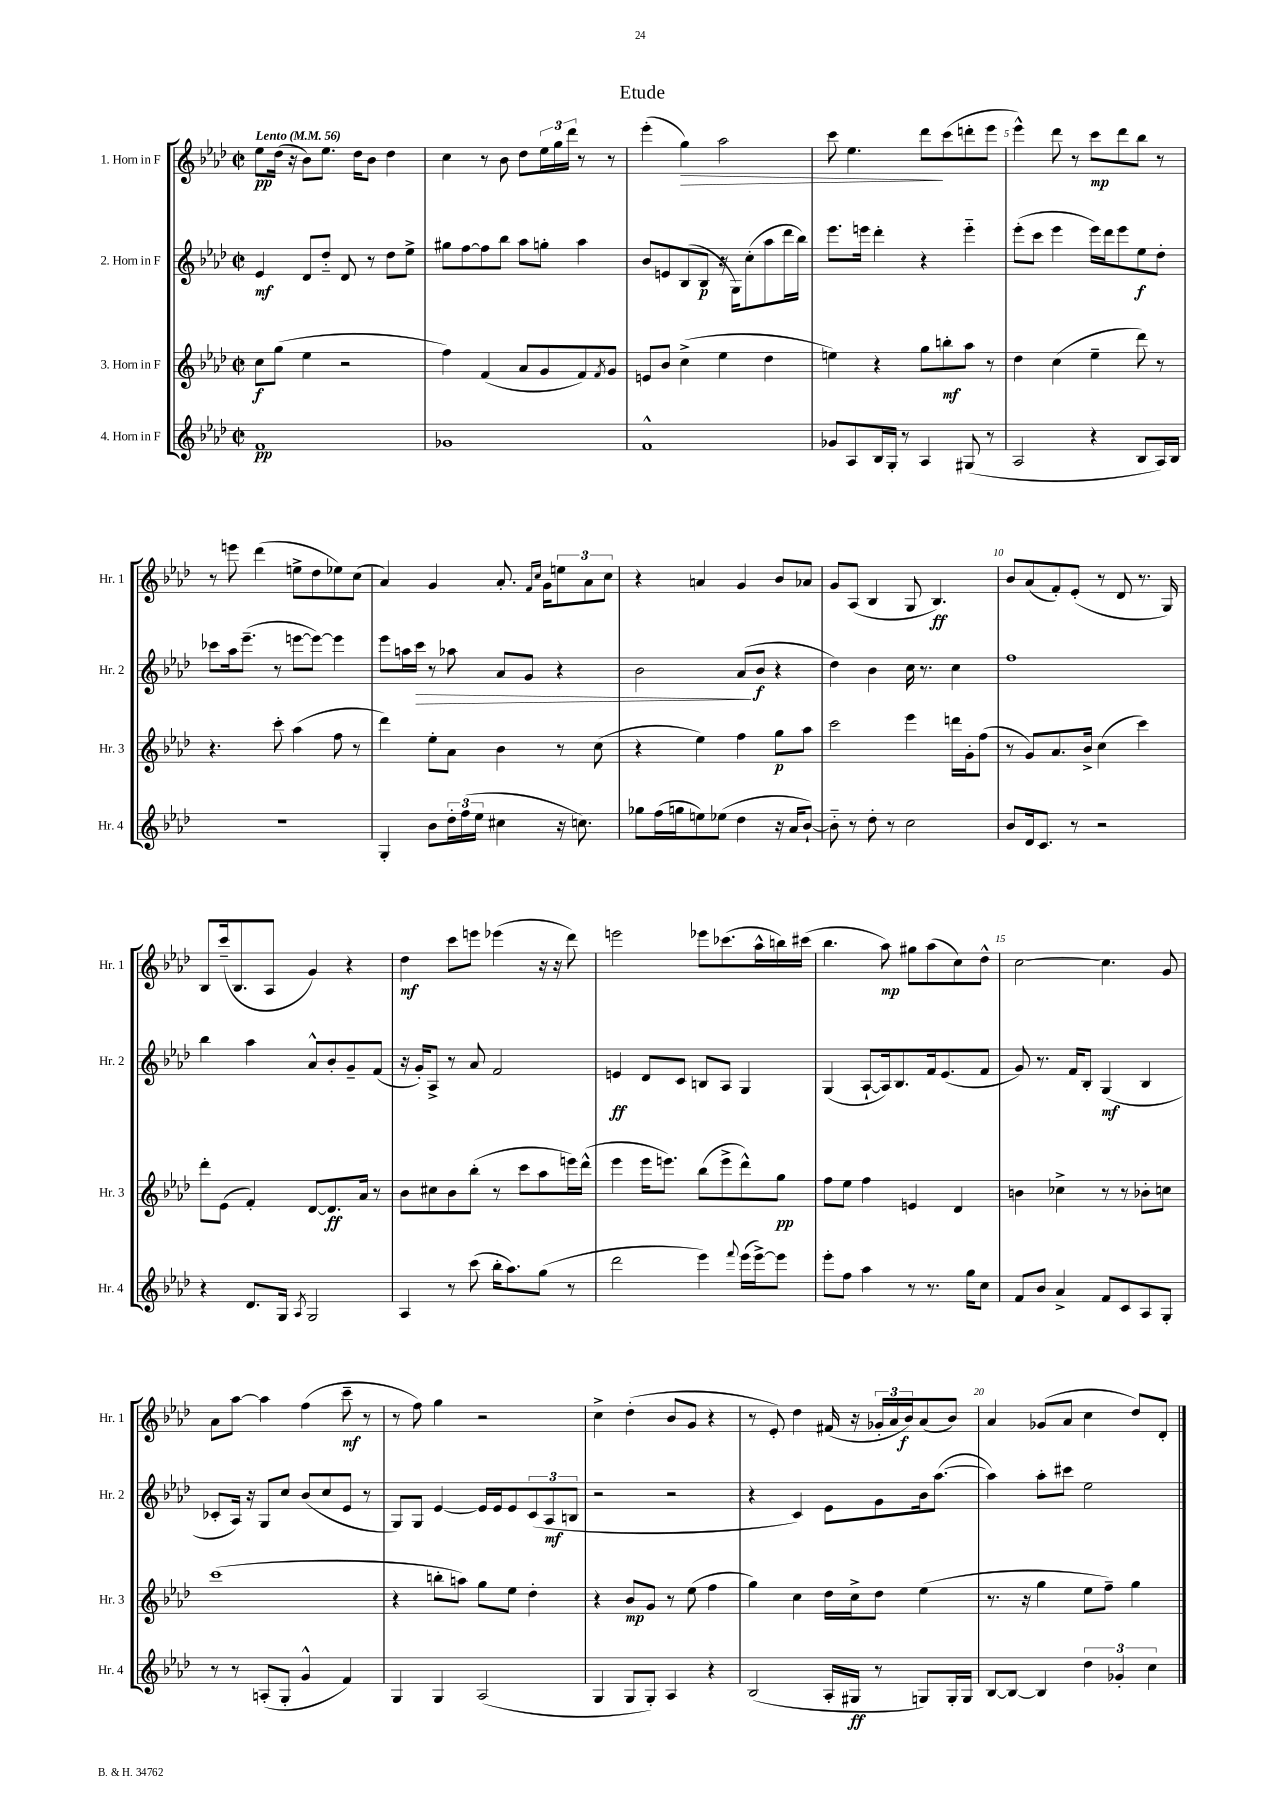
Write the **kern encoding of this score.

**kern	**dynam	**kern	**dynam	**kern	**dynam	**kern	**dynam
*part4	*part4	*part3	*part3	*part2	*part2	*part1	*part1
*staff4	*staff4	*staff3	*staff3	*staff2	*staff2	*staff1	*staff1
*I"4. Horn in F	*	*I"3. Horn in F	*	*I"2. Horn in F	*	*I"1. Horn in F	*
*I'Hr. 4	*	*I'Hr. 3	*	*I'Hr. 2	*	*I'Hr. 1	*
*clefG2	*	*clefG2	*	*clefG2	*	*clefG2	*
*k[b-e-a-d-]	*	*k[b-e-a-d-]	*	*k[b-e-a-d-]	*	*k[b-e-a-d-]	*
*M2/2	*	*M2/2	*	*M2/2	*	*M2/2	*
*met(c|)	*	*met(c|)	*	*met(c|)	*	*met(c|)	*
*MM56	*	*MM56	*	*MM56	*	*MM56	*
=1	=1	=1	=1	=1	=1	=1	=1
!	!	!	!	!	!	!LO:TX:a:B:t=Lento	!
1f	pp	8cc\L	f	4e-/	mf	8ee-\L	pp
.	.	(8gg\J	.	.	.	(16dd-\Jk	.
.	.	.	.	.	.	16r	.
.	.	4ee-\	.	8d-/L	.	8b-\L)	.
.	.	.	.	8dd-/J	.	8.ee-\J	.
.	.	2r	.	8d-/	.	.	.
.	.	.	.	.	.	16dd-\KL	.
.	.	.	.	8r	.	8b-\J	.
.	.	.	.	8dd-\L	.	4dd-\	.
.	.	.	.	8ee-^\J	.	.	.
=2	=2	=2	=2	=2	=2	=2	=2
1g-X	.	4ff\)	.	8gg#X\L	.	4cc\	.
.	.	.	.	[8ff\	.	.	.
.	.	(4f/	.	8ff\]	.	8r	.
.	.	.	.	8bb-\J	.	8b-\	.
.	.	8a-/L	.	8aa-\L	.	8dd-\L	.
.	.	8g/	.	8ggn'\J	.	24ee-\L	.
.	.	.	.	.	.	24gg\	.
.	.	.	.	.	.	24ddd-\JJ	.
.	.	8f/)	.	4aa-\	.	8r	.
.	.	8qf/	.	.	.	.	.
.	.	8g/J	.	.	.	8r	.
=3	=3	=3	=3	=3	=3	=3	=3
1f^^	.	8en/L	.	8b-/L	.	(4eee-'\	.
.	.	8b-/J	.	8en/	.	.	.
!	!	!	!	!	!	!	!LO:HP:b
.	.	(4cc^\	.	(8B-/	.	4gg\)	>
.	.	.	.	8B-/J	p	.	.
.	.	4ee-\	.	16r	.	2aa-\	.
.	.	.	.	16G\KL)	.	.	.
.	.	.	.	(8cc'\	.	.	.
.	.	4dd-\	.	8aa-\	.	.	.
.	.	.	.	16ddd-\L	.	.	.
.	.	.	.	16bb-\JJ)	.	.	.
=4	=4	=4	=4	=4	=4	=4	=4
8g-X/L	.	4een\)	.	8.eee-\L	.	8ccc\	.
8A-/	.	.	.	.	.	4.ee-\	.
.	.	.	.	16eeen\Jk	.	.	.
16B-/L	.	4r	.	4ddd-'\	.	.	.
16G'/JJ	.	.	.	.	.	.	.
8r	.	.	.	.	.	.	.
4A-/	.	8gg\L	.	4r	.	8ddd-\L	.
.	.	8bbn'\	mf	.	.	(8ccc\	]
(8G#X/	.	8aa-\J	.	4eee\	.	8dddn'\	.
8r	.	8r	.	.	.	8eee-\J	.
=5	=5	=5	=5	=5	=5	=5	=5
2A-/	.	4dd-\	.	(8eee-'\L	.	4eee-^^\)	.
.	.	.	.	8ccc\J	.	.	.
.	.	(4cc\	.	4eee-\	.	8ddd-\	.
.	.	.	.	.	.	8r	.
4r	.	4ee-~\	.	16eee-\LL)	.	8ccc\L	mp
.	.	.	.	16ddd-\J	.	.	.
.	.	.	.	8eee-\	.	8ddd-\	.
8B-/L	.	8ddd-\)	.	8ee-\	f	8bb-\J	.
16A-/L)	.	8r	.	8dd-'\J	.	8r	.
16B-/JJ	.	.	.	.	.	.	.
!!LO:LB:g=z
=6	=6	=6	=6	=6	=6	=6	=6
1r	.	4.r	.	8ccc-X\L	.	8r	.
.	.	.	.	16aa-\k	.	8eeen\	.
.	.	.	.	(8.eee-~\J	.	.	.
.	.	.	.	.	.	(4ddd-\	.
.	.	8ccc'\	.	8r	.	.	.
.	.	(4aa-\	.	[8eeen\L	.	8een^\L	.
.	.	.	.	8eee\J_)	.	8dd-\	.
.	.	8ff\	.	4eee\]	.	8ee-X\)	.
.	.	8r	.	.	.	(8cc\J	.
=7	=7	=7	=7	=7	=7	=7	=7
4G'/	.	4ddd-\)	.	8eee-\L	.	4a-/)	.
.	.	.	.	16aan\L	.	.	.
!	!	!	!	!	!LO:HP:b	!	!
.	.	.	.	16ccc\JJ	>	.	.
8b-\L	.	8ee-'\L	.	8r	.	4g/	.
24dd-'\L	.	8a-\J	.	8aa-X\	.	.	.
(24ff\	.	.	.	.	.	.	.
24ee-\JJ	.	.	.	.	.	.	.
4cc#X\	.	4b-\	.	8a-/L	.	8.a-'/	.
.	.	.	.	8g/J	.	.	.
.	.	.	.	.	.	16qqf/LL	.
.	.	.	.	.	.	16qqcc/JJ	.
.	.	.	.	.	.	16g\KL	.
16r	.	8r	.	4r	.	12een\	.
8.ccn\)	.	.	.	.	.	.	.
.	.	.	.	.	.	12a-\	.
.	.	(8cc\	.	.	.	.	.
.	.	.	.	.	.	12cc\J	.
=8	=8	=8	=8	=8	=8	=8	=8
8gg-X\L	.	4r	.	2b-\	.	4r	.
(16ff\L	.	.	.	.	.	.	.
16ggn\J	.	.	.	.	.	.	.
8een\)	.	4ee-\)	.	.	.	4an/	.
(8ee-X\J	.	.	.	.	.	.	.
4dd-\	.	4ff\	.	(8a-/L	.	4g/	.
.	.	.	.	8b-/J	] f	.	.
16r	.	8gg\L	p	4r	.	8b-/L	.
16a-/KL	.	.	.	.	.	.	.
[8b-`/J)	.	8aa-\J	.	.	.	8a-X/J	.
=9	=9	=9	=9	=9	=9	=9	=9
8b-\]	.	2ccc\	.	4dd-\)	.	8g/L	.
8r	.	.	.	.	.	(8A-/J	.
8dd-'\	.	.	.	4b-\	.	4B-/	.
8r	.	.	.	.	.	.	.
2cc\	.	4eee-\	.	16cc\	.	8G/	.
.	.	.	.	8.r	.	.	.
.	.	.	.	.	.	4.B-/)	ff
.	.	16dddn\LL	.	4cc\	.	.	.
.	.	16g'\J	.	.	.	.	.
.	.	(8ff\J	.	.	.	.	.
=10	=10	=10	=10	=10	=10	=10	=10
8b-/L	.	8r	.	1ff	.	8b-/L	.
16d-/k	.	8g/L)	.	.	.	(8a-/	.
8.c/J	.	.	.	.	.	.	.
.	.	8.a-/	.	.	.	8f'/)	.
8r	.	.	.	.	.	(8e-'/J	.
.	.	16b-^/Jk	.	.	.	.	.
2r	.	(4cc\	.	.	.	8r	.
.	.	.	.	.	.	8d-/	.
.	.	4ccc\)	.	.	.	8.r	.
.	.	.	.	.	.	16G/)	.
!!LO:LB:g=z
=11	=11	=11	=11	=11	=11	=11	=11
4r	.	8ddd-'\L	.	4bb-\	.	8B-/L	.
.	.	(8e-\J	.	.	.	(16ccc~/k	.
.	.	.	.	.	.	8.B-/	.
8.d-/L	.	4f'/)	.	4aa-\	.	.	.
.	.	.	.	.	.	8A-/J	.
16G/Jk	.	.	.	.	.	.	.
8qA-/	.	.	.	.	.	.	.
2G/	.	[8d-/L	.	8a-^^/L	.	4g/)	.
.	.	8.d-/]	ff	8b-'/	.	.	.
.	.	.	.	8g~/	.	4r	.
.	.	16a-/Jk	.	.	.	.	.
.	.	8r	.	(8f/J	.	.	.
=12	=12	=12	=12	=12	=12	=12	=12
4A-/	.	8b-\L	.	16r	.	4dd-\	mf
.	.	.	.	16g'/KL)	.	.	.
.	.	8cc#X\	.	8A-^/J	.	.	.
8r	.	8b-\	.	8r	.	8ccc\L	.
(8ccc\	.	(8bb-'\J	.	8a-/	.	8eeen\J	.
16bb-'\KL	.	8r	.	2f/	.	(4eee-X\	.
8.aa-\)	.	.	.	.	.	.	.
.	.	8ccc\L	.	.	.	.	.
(8gg\J	.	8aa-\	.	.	.	16r	.
.	.	.	.	.	.	16r	.
8r	.	16eeen\L)	.	.	.	8ddd-\)	.
.	.	(16ddd-^^\JJ	.	.	.	.	.
=13	=13	=13	=13	=13	=13	=13	=13
2ddd-\	.	4eee-\	.	4en/	ff	2eeen\	.
.	.	16eee-\KL	.	8d-/L	.	.	.
.	.	8.eeen\J)	.	.	.	.	.
.	.	.	.	8c/J	.	.	.
4eee-\)	.	(8bb-\L	.	8Bn/L	.	8eee-X\L	.
.	.	8eee^\	.	8A-/J	.	(8.ccc-X\	.
8qqfff/	.	.	.	.	.	.	.
(16eee-\LL	.	8ddd-^^\)	.	4G/	.	.	.
[16eee-^\J)	.	.	.	.	.	16aa-^^\L	.
8eee-\J]	.	8gg\J	pp	.	.	16bbn\)	.
.	.	.	.	.	.	(16ccc#X\JJ	.
=14	=14	=14	=14	=14	=14	=14	=14
8eee-'\L	.	8ff\L	.	(4G/	.	4.bb-\	.
8ff\J	.	8ee-\J	.	.	.	.	.
4aa-\	.	4ff\	.	[8A-`/L	.	.	.
.	.	.	.	16A-/k])	.	8aa-\)	mp
.	.	.	.	8.B-/	.	.	.
8r	.	4en/	.	.	.	8gg#X\L	.
8.r	.	.	.	16f/k	.	(8aa-\	.
.	.	.	.	(8.e-/	.	.	.
.	.	4d-/	.	.	.	8cc\)	.
16gg\KL	.	.	.	.	.	.	.
8cc\J	.	.	.	8f/J	.	8dd-^^\J	.
=15	=15	=15	=15	=15	=15	=15	=15
8f/L	.	4bn\	.	8g/)	.	[2cc\	.
8b-/J	.	.	.	8.r	.	.	.
4a-^/	.	4cc-X^\	.	.	.	.	.
.	.	.	.	16f/KL	.	.	.
.	.	.	.	8B-'/J	.	.	.
8f/L	.	8r	.	(4G/	mf	4.cc\]	.
8c/	.	8r	.	.	.	.	.
8A-/	.	8b-X'\L	.	4B-/	.	.	.
8G'/J	.	8ccn\J	.	.	.	8g/	.
!!LO:LB:g=z
=16	=16	=16	=16	=16	=16	=16	=16
8r	.	(1ccc	.	8c-X'/L	.	8a-\L	.
8r	.	.	.	16A-/Jk)	.	[8aa-\J	.
.	.	.	.	16r	.	.	.
(8An'/L	.	.	.	8G/L	.	4aa-\]	.
8G'/J	.	.	.	8cc/J	.	.	.
4g^^/	.	.	.	(8b-/L	.	(4ff\	.
.	.	.	.	8cc/	.	.	.
4f/)	.	.	.	8e-/J	.	8ccc~\	mf
.	.	.	.	8r	.	8r	.
=17	=17	=17	=17	=17	=17	=17	=17
4G/	.	4r	.	8G/L)	.	8r	.
.	.	.	.	8G/J	.	8ff\)	.
4G/	.	8bbn'\L	.	[4e-/	.	4gg\	.
.	.	8aan\J)	.	.	.	.	.
(2A-/	.	8gg\L	.	16e-/LL]	.	2r	.
.	.	.	.	16e-/J	.	.	.
.	.	8ee-\J	.	8e-/	.	.	.
.	.	4dd-'\	.	(12c/	.	.	.
.	.	.	.	12A-/	mf	.	.
.	.	.	.	12Bn/J	.	.	.
=18	=18	=18	=18	=18	=18	=18	=18
4G/	.	4r	.	2r	.	4cc^\	.
8G/L	.	8b-/L	mp	.	.	(4dd-'\	.
8G'/J)	.	8g/J	.	.	.	.	.
4A-/	.	8r	.	2r	.	8b-/L	.
.	.	(8ee-\	.	.	.	8g/J	.
4r	.	4ff\	.	.	.	4r	.
=19	=19	=19	=19	=19	=19	=19	=19
(2B-/	.	4gg\)	.	4r	.	8r	.
.	.	.	.	.	.	8e-'/)	.
.	.	4cc\	.	4c/)	.	4dd-\	.
16A-'/LL	.	16dd-\LL	.	8e-\L	.	(16f#X/	.
16G#X/JJ	ff	16cc^\J	.	.	.	16r	.
8r	.	8dd-\J	.	8g\	.	24g-X'/LL	.
.	.	.	.	.	.	24a-/	.
.	.	.	.	.	.	24b-/J)	f
8Gn/L)	.	(4ee-\	.	16b-\k	.	(8a-/	.
.	.	.	.	([8.aa-\J	.	.	.
16G'/L	.	.	.	.	.	8b-/J)	.
16G/JJ	.	.	.	.	.	.	.
=20	=20	=20	=20	=20	=20	=20	=20
[8B-/L	.	8.r	.	4aa-\])	.	4a-/	.
8B-/J_	.	.	.	.	.	.	.
.	.	16r	.	.	.	.	.
4B-/]	.	4gg\	.	8aa-'\L	.	(8g-X/L	.
.	.	.	.	8ccc#X\J	.	8a-/J	.
6dd-\	.	8ee-\L	.	2ee-\	.	4cc\	.
.	.	8ff~\J)	.	.	.	.	.
6g-X'/	.	.	.	.	.	.	.
.	.	4gg\	.	.	.	8dd-/L)	.
6cc\	.	.	.	.	.	.	.
.	.	.	.	.	.	8d-'/J	.
==	==	==	==	==	==	==	==
*-	*-	*-	*-	*-	*-	*-	*-
